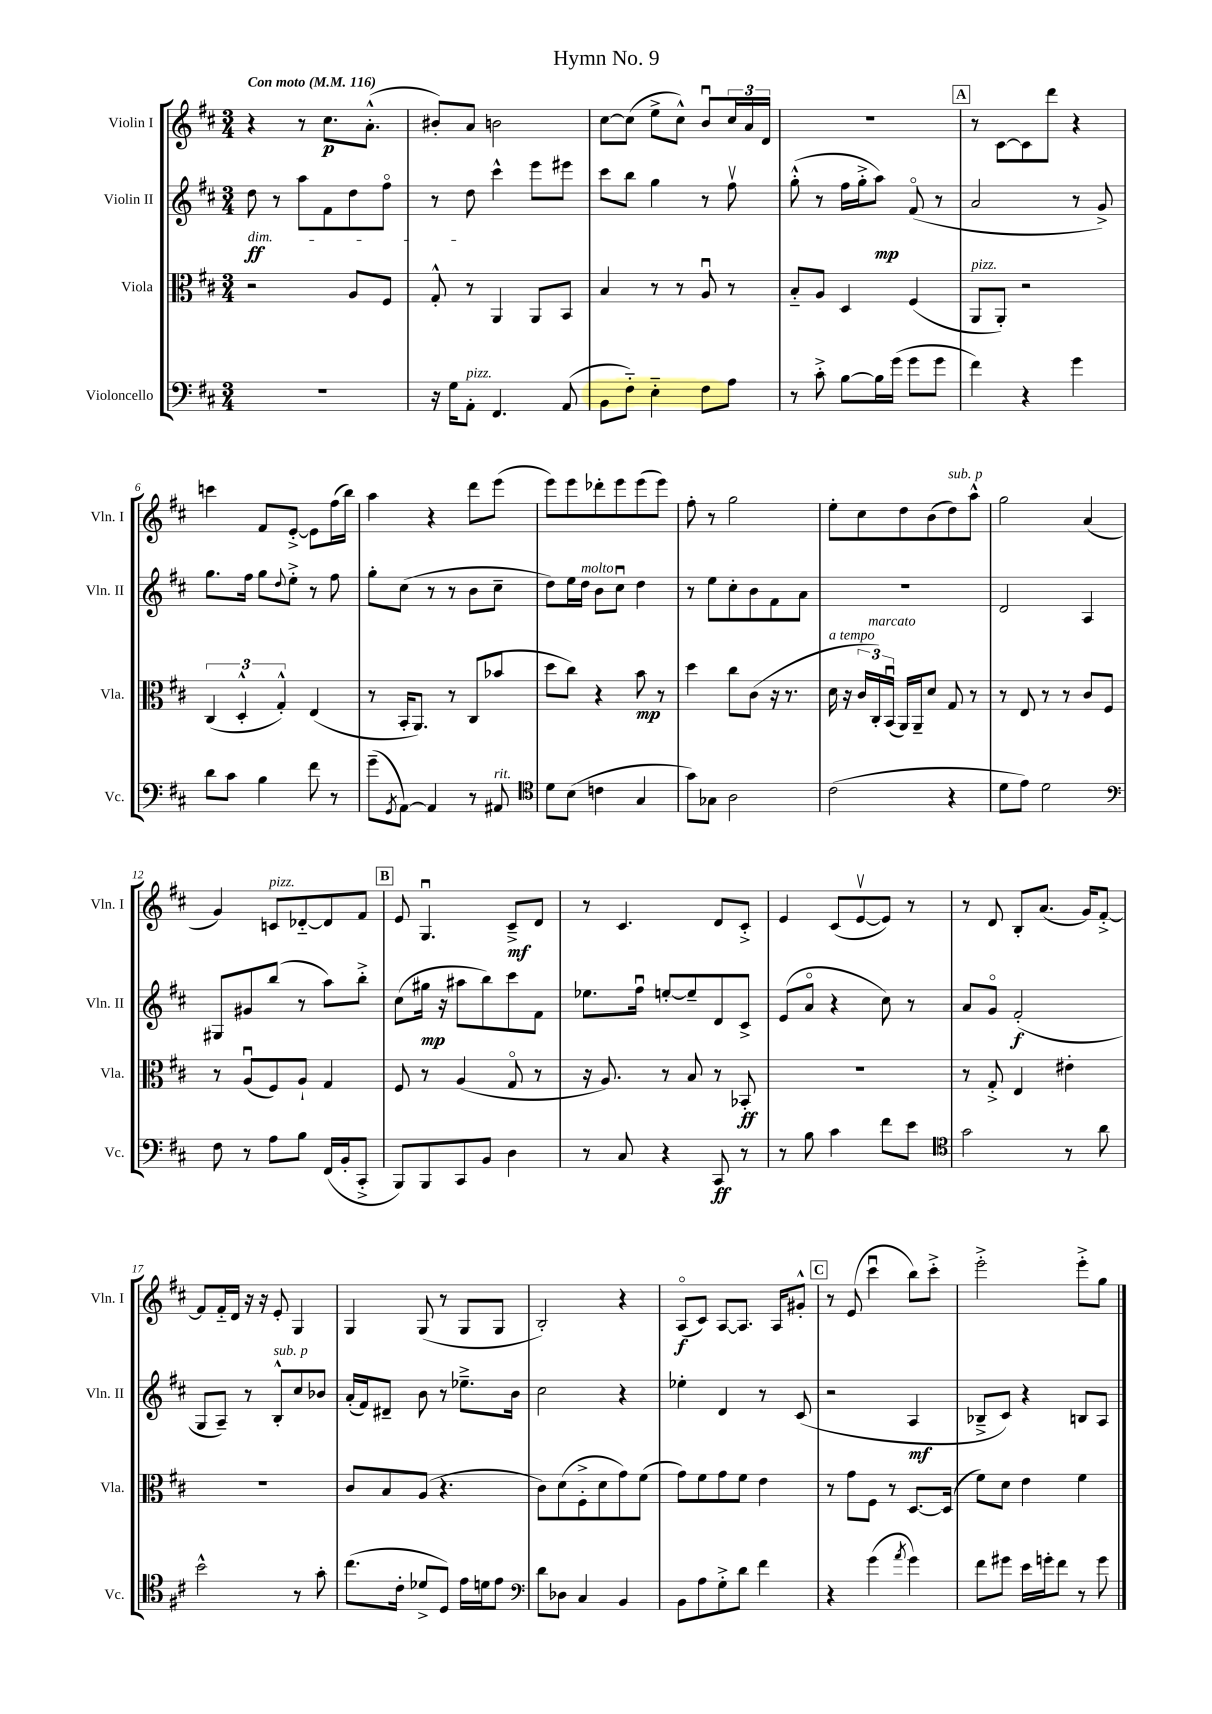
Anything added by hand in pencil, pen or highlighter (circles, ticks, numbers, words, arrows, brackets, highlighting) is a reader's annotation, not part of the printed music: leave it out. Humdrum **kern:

**kern	**kern	**kern	**kern
*staff4	*staff3	*staff2	*staff1
*clefF4	*clefC3	*clefG2	*clefG2
*k[f#c#]	*k[f#c#]	*k[f#c#]	*k[f#c#]
*M3/4	*M3/4	*M3/4	*M3/4
*MM116	*MM116	*MM116	*MM116
2.r	2r	8dd	4r
.	.	8r	.
.	.	8aa	8r
.	.	8f#	8.cc#
.	8A	8dd	.
.	.	.	(8.a'^^
.	8F#	8ff#o	.
=	=	=	=
16r	8G'^^	8r	8b#')
16G	.	.	.
8AA'	8r	8dd	8a
4.FF#	4AA	4ccc#^^	2b
.	8AA	8eee	.
(8AA	8BB	8eee#	.
=	=	=	=
8BB	4B	8ccc#	[8cc#
8F#'~)	.	8bb	(8cc#]
4E'~	8r	4gg	8ee^
.	8r	.	8cc#^^)
8F#	8Au	8r	8bu
8A	8r	8ff#v	24cc#
.	.	.	24a
.	.	.	24d
=	=	=	=
8r	8B'~	(8gg'^^	2.r
8c#'^	8A	8r	.
[8B	4D	16ff#	.
.	.	16gg'^	.
16B]	.	8aa)	.
(16g	.	.	.
8g	(4F#	(8f#o	.
8g	.	8r	.
=	=	=	=
4f#)	8AA	2a	8r
.	8AA')	.	[8c#
4r	2r	.	8c#]
.	.	.	8ddd
4g	.	8r	4r
.	.	8g^)	.
=	=	=	=
8d	(6C#	8.gg	4ccc
8c#	.	.	.
.	6D'^^	.	.
.	.	16ff#	.
4B	.	8gg	8f#
.	6G'^^)	.	.
.	.	8qqdd	.
.	.	8ee'^	[8e'^
8f#	(4E	8r	8e]
8r	.	8ff#	(16ff#
.	.	.	16bb)
=	=	=	=
(8g~	8r	8gg'	4aa
8qGG	.	.	.
[8AA)	16BB'	(8cc#	.
.	8.AA)	.	.
4AA]	.	8r	4r
.	8r	8r	.
8r	(8C#	8b	8ddd
8AA#	8b-	8cc#~	(8eee
=	=	=	=
*clefC4	*	*	*
8d	8dd	8dd)	8eee)
(8B	8cc#)	16ee	8eee
.	.	16dd	.
4c	4r	8b	8ddd-'
.	.	8cc#u	8eee
4G	8b	4dd	(8eee
.	8r	.	8eee)
=	=	=	=
8g)	4dd	8r	8ff#'
8G-	.	8ee	8r
2A	8cc#	8cc#'	2gg
.	(8c#	8b	.
.	16r	8f#	.
.	8.r	.	.
.	.	8a	.
=	=	=	=
(2c#	16d	2.r	8ee'
.	16r	.	.
.	24c#	.	8cc#
.	24C#')	.	.
.	(24BBu	.	.
.	16AA)	.	8dd
.	16AA~	.	.
.	8d	.	(8b
4r	8G	.	8dd)
.	8r	.	8aa^^
=	=	=	=
8d	8r	2d	2gg
8e)	8E	.	.
2d	8r	.	.
.	8r	.	.
.	8c#	4A	(4a
.	8F#	.	.
=	=	=	=
*clefF4	*	*	*
8F#	8r	8G#	4g)
8r	(8Au	8g#	.
8A	8F#)	(8bb	8c
8B	8A`	8r	[8d-'~
(16FF#	4G	8aa)	8d-]
16BB'	.	.	.
8CC#'^	.	8bb'^	8f#
=	=	=	=
8BBB)	8F#	(8cc#	8e
8BBB	8r	16gg#	4.Gu
.	.	16r	.
8CC#	(4A	8aa#	.
8BB	.	8bb)	.
4D	8Go	8ccc#	8c#~^
.	8r	8f#	8d
=	=	=	=
8r	16r	8.ee-	8r
.	8.A)	.	.
8C#	.	.	4.c#
.	.	16ff#u	.
4r	8r	[8ee'	.
.	8B	8ee~]	.
8CC#	8r	8d	8d
8r	8BB-'	8c#^	8c#'^
=	=	=	=
8r	2.r	(8e	4e
8B	.	8ao	.
4c#	.	4r	(8c#
.	.	.	[8ev
8f#	.	8cc#)	8e])
8e	.	8r	8r
=	=	=	=
*clefC4	*	*	*
2g	8r	8a	8r
.	8G'^	8go	8d
.	4E	(2f#'	8B'
.	.	.	(8.a
8r	4e#'	.	.
.	.	.	16g)
8a	.	.	[8f#'^
=	=	=	=
2b^^	2.r	8G	8f#]
.	.	8A~)	16f#'~
.	.	.	16d
.	.	8r	16r
.	.	.	16r
.	.	8B'^^	8e'
8r	.	8cc#	4G
8g'	.	8b-	.
=	=	=	=
(8.cc#	8c#	(16a'	4G
.	.	16f#)	.
.	8B	8d#~	.
16c#'	.	.	.
8d-^	(8A	8b	(8G
8D)	4.r	8r	8r
16e	.	8.ee-~^	8G
16d	.	.	.
8e	.	.	8G
.	.	16b	.
=	=	=	=
*clefF4	*	*	*
8d	8c#)	2cc#	2B')
8D-	(8d	.	.
4C#	8F#'^	.	.
.	8d	.	.
4BB	8g)	4r	4r
.	(8f#	.	.
=	=	=	=
8BB	8g)	4ee-'	(8Ao
8A	8f#	.	8c#)
8G'^	8g	4d	[8A
8d	8f#	.	8.A]
4f#	4e	8r	.
.	.	.	16A
.	.	(8c#	8g#'^^
=	=	=	=
4r	8r	2r	8r
.	8g	.	(8e
(4g	8F#	.	4ccc#u
.	8r	.	.
8qa	.	.	.
4g)	[8.D	4A	8bb)
.	.	.	8ccc#'^
.	(16D]	.	.
=	=	=	=
8f#	8f#)	8B-~^	2eee'^
8g#	8d	8c#)	.
16e	4e	4r	.
16g'	.	.	.
8f#	.	.	.
8r	4f#	8B	8eee'^
8g	.	8A	8gg
==	==	==	==
*-	*-	*-	*-
